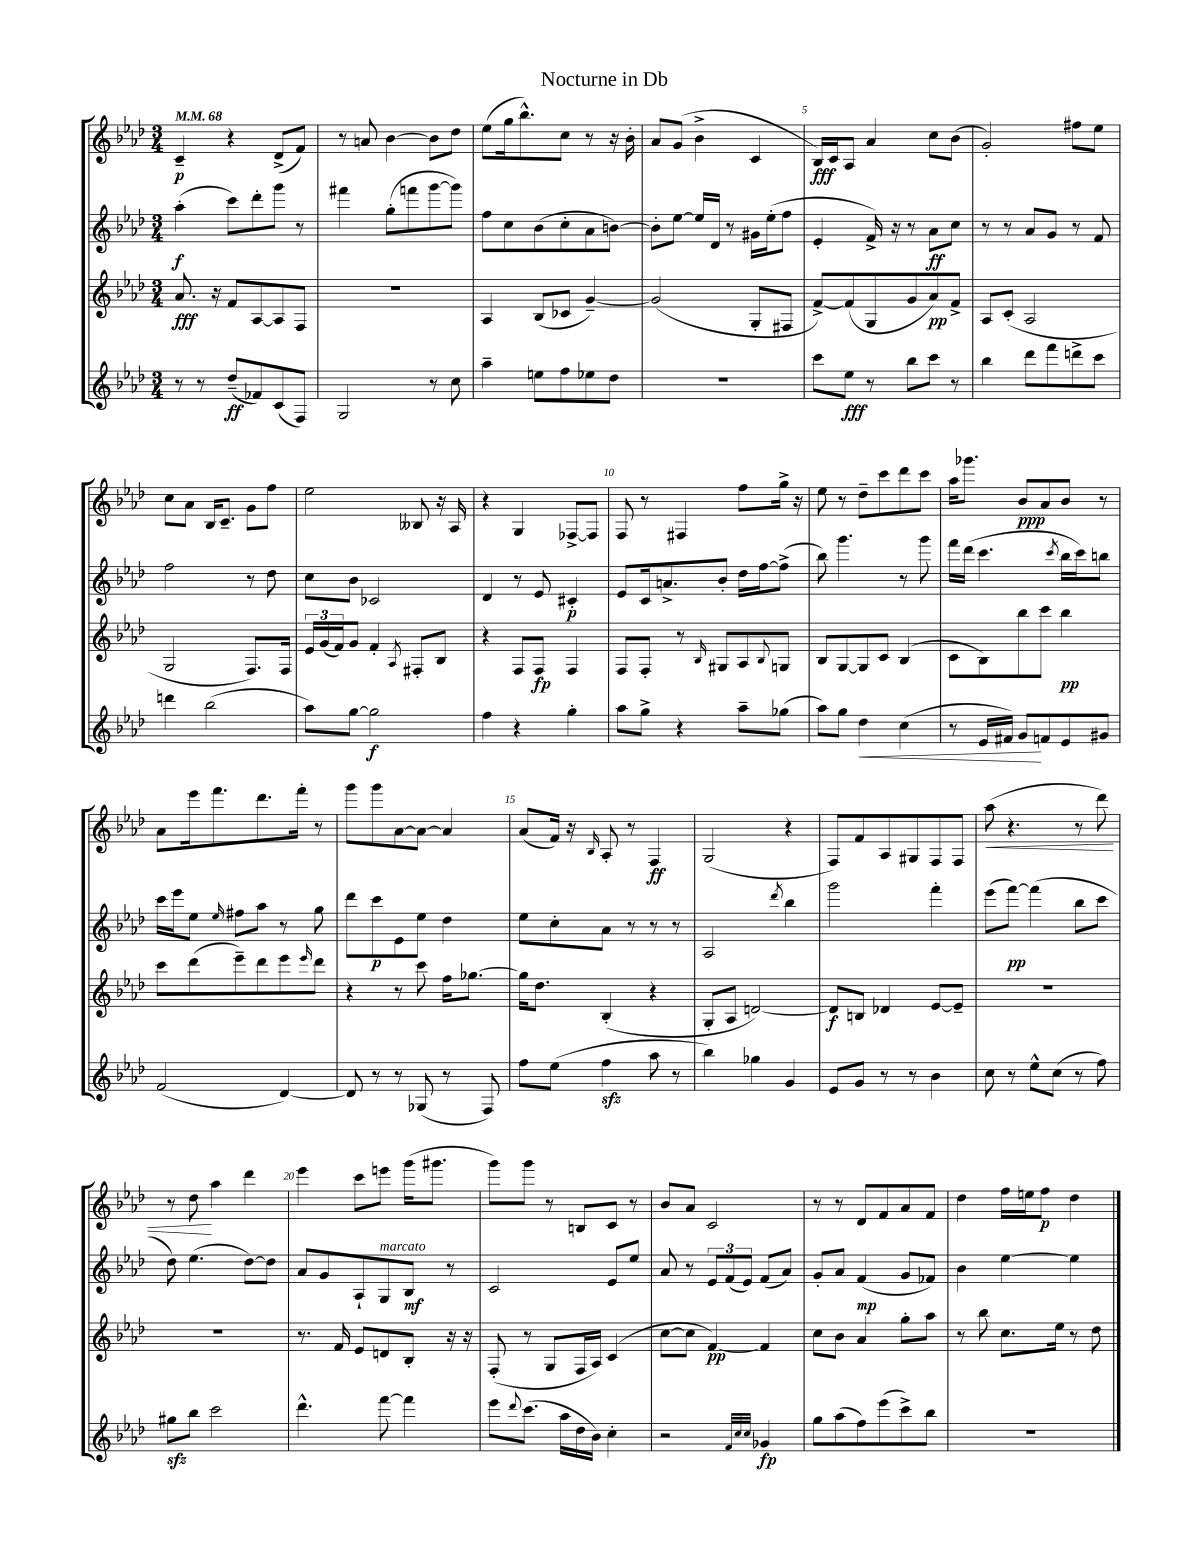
\header { title = "Nocturne in Db" }
<<
\new StaffGroup <<
\new Staff = "s0" {
    \clef treble \key aes \major \numericTimeSignature \time 3/4 \tempo 4 = 68
    c'4--\p r4 des'8->( f'8) |
    r8 a'8 bes'4~ bes'8 des''8 |
    ees''8( g''16 bes''8.-^) c''8 r8 r16 bes'16-. |
    aes'8 g'8( bes'4-> c'4 |
    bes16\fff) c'16 aes8 aes'4 c''8 bes'8( |
    g'2-.) fis''8 ees''8 |
    c''8 aes'8 bes16 c'8.-- g'8 f''8 |
    ees''2 beses8 r16 aes16 |
    r4 g4 fes8~-> fes8 |
    f8 r8 fis4 f''8 g''16-> r16 |
    ees''8 r8 des''8-- c'''8 des'''8 c'''8 |
    aes''16 ges'''8. bes'8\ppp aes'8 bes'8 r8 |
    aes'8 ees'''16 f'''8. des'''8. f'''16-. r8 |
    g'''8 g'''8 aes'8~ aes'8~ aes'4 |
    aes'8( f'16) r16 \grace { bes16 } aes8-. r8 f4\ff |
    g2( r4 |
    f8) f'8 aes8 gis8 f8 f8 |
    aes''8\<( r4. r8 des'''8) |
    r8 des''8\! aes''4 des'''4 |
    ees'''4 c'''8 e'''8 g'''16( gis'''8. |
    g'''8) g'''8 r8 b8 c'8 r8 |
    bes'8 aes'8 c'2 |
    r8 r8 des'8 f'8 aes'8 f'8 |
    des''4 f''16 e''16 f''8\p des''4 \bar "|." |
}
\new Staff = "s1" {
    \clef treble \key aes \major \numericTimeSignature \time 3/4
    aes''4-.\f( c'''8) des'''8-. g'''8 r8 |
    fis'''4 g''8-.( f'''8 g'''8~ g'''8) |
    f''8 c''8 bes'8( c''8-. aes'8 b'8~) |
    b'8-. ees''8~ ees''16 des'16 r8 gis'16 ees''16-.( f''8 |
    ees'4-. f'16->) r16 r8 aes'8\ff c''8 |
    r8 r8 aes'8 g'8 r8 f'8 |
    f''2 r8 des''8 |
    c''8 bes'8 ces'2 |
    des'4 r8 ees'8 cis'4-.\p |
    ees'8 c'16 a'8.-> bes'8-. des''16 f''16~ f''8->( |
    bes''8) g'''4. r8 g'''8 |
    f'''16 des'''16( c'''4. \acciaccatura { c'''8 } bes''16 c'''16) b''8 |
    c'''16 ees'''16 ees''8 \grace { ees''16 } fis''8 aes''8 r8 g''8 |
    des'''8 c'''8\p ees'8 ees''8 des''4 |
    ees''8 c''8-. aes'8 r8 r8 r8 |
    aes2 \acciaccatura { des'''8 } bes''4 |
    g'''2 f'''4-. |
    ees'''8( f'''8~\pp) f'''4( bes''8 c'''8 |
    des''8) ees''4.( des''8~) des''8 |
    aes'8 g'8 aes8-! g8^\markup { \italic "marcato" } bes8\mf r8 |
    c'2 ees'8 ees''8 |
    aes'8 r8 \tuplet 3/2 { ees'8 f'8( ees'8) } f'8( aes'8) |
    g'8-. aes'8 f'4\mp( g'8 fes'8) |
    bes'4 ees''4~ ees''4 \bar "|." |
}
\new Staff = "s2" {
    \clef treble \key aes \major \numericTimeSignature \time 3/4
    aes'8.\fff r16 f'8 aes8~ aes8 f8 |
    R2. |
    aes4 bes8( ces'8 g'4~--) |
    g'2( g8-. fis8 |
    f'8~->) f'8( g8 g'8 aes'8\pp) f'8-> |
    aes8 c'8-.( aes2 |
    g2 f8.) f16 |
    \tuplet 3/2 { ees'16 g'16( f'16) } g'8 f'4-. \acciaccatura { aes8 } fis8-. bes8 |
    r4 f8 f8\fp f4 |
    f8 f8-. r8 \grace { bes16 } gis8 aes8 \appoggiatura { bes8 } g8 |
    bes8 g8~ g8 c'8 bes4( |
    c'8 bes8) bes''8 c'''8 bes''4\pp |
    c'''8 des'''8( ees'''8--) des'''8 ees'''8 \grace { ees'''16 } des'''8 |
    r4 r8 c'''8 f''16 ges''8.~ |
    ges''16 des''8. bes4-.( r4 |
    g8-. aes8 d'2~) |
    d'8\f b8 des'4 ees'8~ ees'8-- |
    R2. |
    R2. |
    r8. f'16 ees'8 d'8 bes8-. r16 r16 |
    f8-.( r8 g8 f16 aes16) c'4( |
    c''8~ c''8 f'4~\pp) f'4 |
    c''8 bes'8 aes'4 g''8-. aes''8 |
    r8 bes''8 c''8. ees''16 r8 des''8 \bar "|." |
}
\new Staff = "s3" {
    \clef treble \key aes \major \numericTimeSignature \time 3/4
    r8 r8 des''8--\ff( fes'8) c'8( f8) |
    g2 r8 c''8 |
    aes''4-- e''8 f''8 ees''8 des''8 |
    R2. |
    c'''8 ees''8\fff r8 bes''8 c'''8 r8 |
    bes''4 des'''8 f'''8 d'''8-> c'''8 |
    d'''4 bes''2( |
    aes''8) g''8~ g''2\f |
    f''4 r4 g''4-. |
    aes''8 g''8-> r4 aes''8-- ges''8( |
    aes''8) g''8 des''4\< c''4( |
    r8 ees'16 fis'16) g'8\! f'8 ees'8 gis'8 |
    f'2( des'4~) |
    des'8 r8 r8 ges8( r8 f8) |
    f''8 ees''8( f''4\sfz aes''8 r8 |
    bes''4) ges''4 g'4 |
    ees'8 g'8 r8 r8 bes'4 |
    c''8 r8 ees''8-^ c''8( r8 f''8) |
    gis''8\sfz bes''8 c'''2 |
    des'''4.-^ f'''8~ f'''4 |
    ees'''8 \appoggiatura { des'''8 } c'''8.( aes''16 des''16 bes'16) c''4-. |
    r2 \grace { f'32 c''32 c''32 } ges'4\fp |
    g''8 aes''8( f''8) ees'''8( c'''8->) bes''8 |
    R2. \bar "|." |
}
>>
>>
\layout { \context { \Score \override BarNumber.break-visibility = ##(#f #t #t) barNumberVisibility = #(every-nth-bar-number-visible 5) } }
